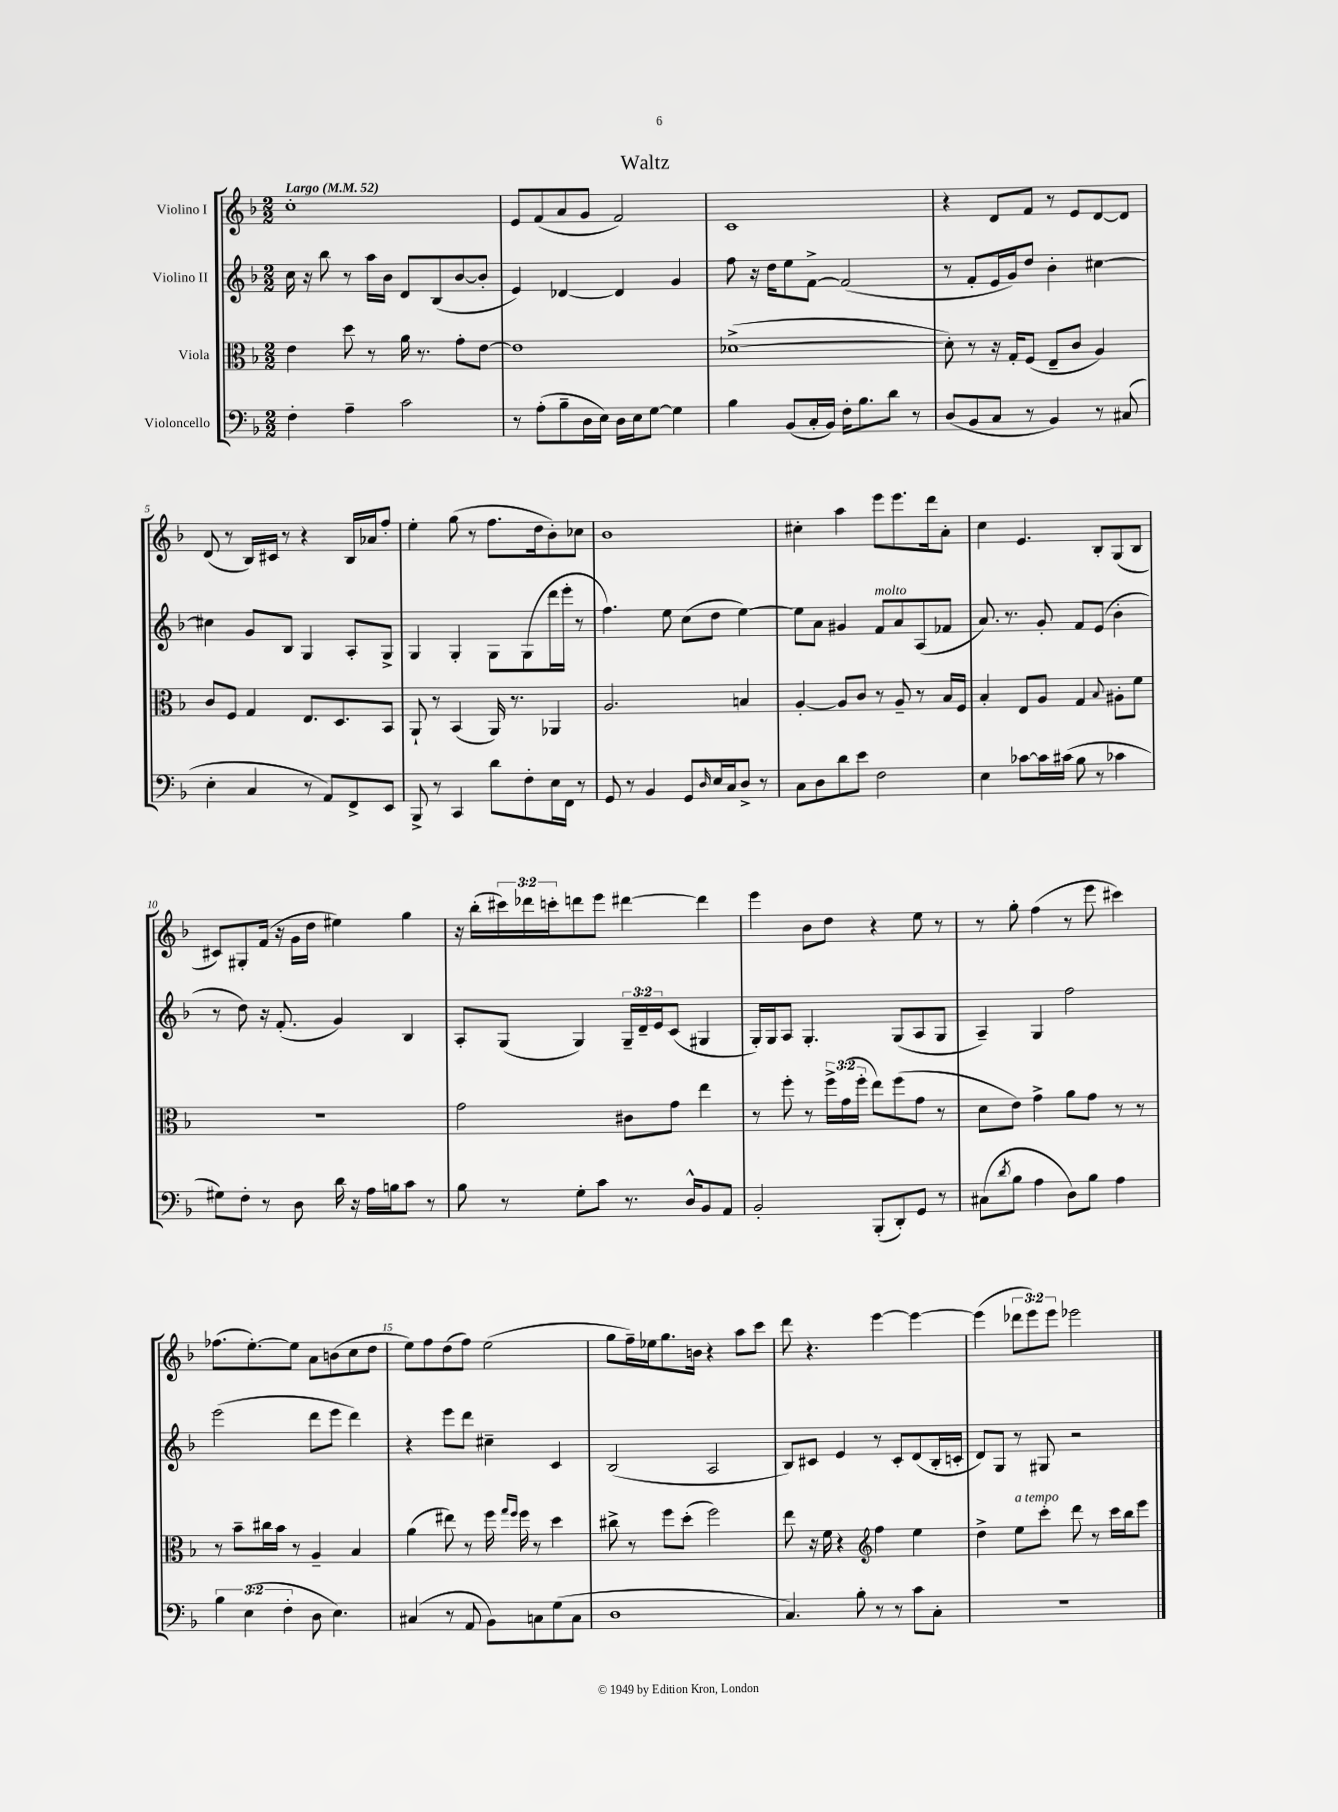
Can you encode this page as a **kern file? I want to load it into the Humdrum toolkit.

**kern	**kern	**kern	**kern
*part4	*part3	*part2	*part1
*staff4	*staff3	*staff2	*staff1
*I"Violoncello	*I"Viola	*I"Violino II	*I"Violino I
*clefF4	*clefC3	*clefG2	*clefG2
*k[b-]	*k[b-]	*k[b-]	*k[b-]
*M2/2	*M2/2	*M2/2	*M2/2
*MM52	*MM52	*MM52	*MM52
=1	=1	=1	=1
!	!	!	!LO:TX:a:B:t=Largo
4F'\	4e\	16cc\	1cc'
.	.	16r	.
.	.	8bb-\	.
4A~\	8dd\	8r	.
.	8r	16aa\LL	.
.	.	16b-\JJ	.
2c\	16a\	8d/L	.
.	8.r	.	.
.	.	(8B-/	.
.	8g'\L	[8b-/	.
.	[8e\J	8b-'/J]	.
=2	=2	=2	=2
8r	1e]	4e/)	8e/L
(8A'\L	.	.	(8f/
8B-~\	.	[4d-X/	8a/
16D\L	.	.	8g/J
16E\JJ)	.	.	.
16D\LL	.	4d-/]	2f/)
16E\J	.	.	.
[8G\J	.	.	.
4G\]	.	4g/	.
=3	=3	=3	=3
4B-\	([1d-X^	8ff\	1c
.	.	16r	.
.	.	16dd\KL	.
(8BB-/L	.	8ee\	.
16C'/L	.	[8f^\J	.
16BB-/JJ)	.	.	.
16F'\KL	.	(2f/]	.
8.B-\	.	.	.
8d\J	.	.	.
8r	.	.	.
=4	=4	=4	=4
(8D/L	8d-'\])	8r	4r
8BB-/	8r	8f'/L	.
8C/J	16r	16e/L	8d/L
.	16G'/KL	16g/J)	.
8r	(8F/J	8dd/J	8f/J
4BB-/)	8E~/L	4b-'\	8r
.	8c/J	.	8e/L
8r	4A/)	[4cc#X\	[8d/
(8C#X/	.	.	8d/J]
!!LO:LB:g=z
=5	=5	=5	=5
4E'\	8c/L	4cc#X\]	(8d/
.	8F/J	.	8r
4C/	4G/	8g/L	16B-/LL)
.	.	.	16c#X/JJ
.	.	8B-/J	8r
8r	8.E/L	4G/	4r
8AA/L)	.	.	.
.	8.D/	.	.
8FF^/	.	8A'/L	16B-/LL
.	.	.	16a-X/J
8EE/J	8BB-/J	8G^/J	8ff'/J
=6	=6	=6	=6
8BBB-^/	8AA`/	4G/	4ee'\
8r	8r	.	.
4CC/	(4BB-/	4G'/	(8gg\
.	.	.	8r
8d\L	16AA/)	8G\L	8.ff\L
.	8.r	.	.
8F'\	.	(8G\	.
.	.	.	16dd\k
16E\L	4AA-X/	16ddd\L	8b-'\)
16FF\JJ	.	16eee'\JJ	.
8r	.	8r	8cc-X\J
=7	=7	=7	=7
8GG/	2.A/	4.ff\)	1b-
8r	.	.	.
4BB-/	.	.	.
.	.	8ee\	.
8GG/L	.	(8cc\L	.
16qqD/	.	.	.
16E/L	.	8dd\J	.
16C/J	.	.	.
8D^/J	4Bn/	[4ee\)	.
8r	.	.	.
=8	=8	=8	=8
8C\L	[4A'/	8ee\L]	4cc#X'\
8D\	.	8a\J	.
8d\	8A/L]	4g#X/	4aa\
8e\J	8c/J	.	.
!	!	!LO:TX:a:i:t=molto	!
2F\	8r	8f/L	8eee\L
.	8A~/	8a/	8.eee\
.	8r	(8A/	.
.	.	.	16ddd\k
.	16B-/LL	8f-X/J	8a'\J
.	16F/JJ	.	.
=9	=9	=9	=9
4E\	4B-'/	8.a/)	4cc\
.	.	8.r	.
[8c-X\L	8E/L	.	4.e/
16c-\L]	8A/J	8g'/	.
(16c#X\JJ	.	.	.
8B-\	4G/	8f/L	.
8r	.	(8e/J	8B-'/L
.	8qqB-/	.	.
4c-X\	8A#X'\L	4b-'\	(8G/
.	8f\J	.	8B-/J
!!LO:LB:g=z
=10	=10	=10	=10
8G#X\L)	1r	8r	8c#X/L)
8F'\J	.	8dd\)	8G#X'/
8r	.	16r	(16f/Jk
.	.	(8.f'/	16r
8D\	.	.	16g\LL
.	.	.	16dd\JJ
16d\	.	4g/)	4ee#X\)
16r	.	.	.
16A\LL	.	.	.
16Bn\J	.	.	.
8c\J	.	4B-/	4gg\
8r	.	.	.
=11	=11	=11	=11
8B-\	2g\	8A'/L	16r
.	.	.	(16bb-'\LL
8r	.	(8G/J	24ccc#X\)
.	.	.	24ddd-X\
.	.	.	24cccn'\J
8G'\L	.	4G/)	8dddn\
8c\J	.	.	8eee\J
8.r	8c#X\L	24G~/LL	[4ddd#X\
.	.	24d~/	.
.	.	24e/J	.
.	8g\J	(8c/J	.
16D^^/KL	.	.	.
8BB-/	4ee\	4G#X/	4ddd#\]
8AA/J	.	.	.
=12	=12	=12	=12
2BB-'/	8r	16G'/LL)	4eee\
.	.	16G/J	.
.	8ff'\	8A/J	.
.	8r	4.G'/	8b-\L
.	24ff^\LL	.	8dd\J
.	(24g\	.	.
.	24ff'\JJ	.	.
(8BBB-'/L	8ee\L)	.	4r
8DD'/)	(8ff\	(8G/L	.
8GG/J	8g\J	8A/	8ee\
8r	8r	8G/J	8r
=13	=13	=13	=13
(8C#X\L	8d\L	4A~/)	8r
8qd/	.	.	.
8B-\J	8e\J)	.	8gg'\
4A\	4g^\	4G/	(4ff\
8D\L)	8a\L	2ff\	8r
8B-\J	8g\J	.	8eee\
4A\	8r	.	4ccc#X\)
.	8r	.	.
!!LO:LB:g=z
=14	=14	=14	=14
6B-\	8r	(2eee\	(8.ff-X\L
.	8b-~\L	.	.
(6E\	.	.	.
.	.	.	[8.ee'\)
.	16cc#X\L	.	.
.	16b-\JJ	.	.
6F'\	.	.	.
.	8r	.	8ee\J]
8D\	4A~/	8ddd\L	8a\L
4.E\)	.	8eee\J	(8bn\
.	4B-/	4ddd\)	8cc\
.	.	.	8dd\J
=15	=15	=15	=15
(4C#X/	(4a\	4r	8ee\L)
.	.	.	8ff\
8r	8ee#X\)	8eee\L	(8dd\
8AA/	8r	8ddd\J	8ff\J)
8BB-\L)	16ff\	4cc#X~\	(2ee\
.	16qqgg/LL	.	.
.	16qqff/JJ	.	.
.	16ff\	.	.
8Cn\	8r	.	.
(8G\	4dd\	4c/	.
8C\J	.	.	.
=16	=16	=16	=16
1D	8cc#X^\	(2B-/	8gg\L
.	8r	.	16ff~\L)
.	.	.	16ee-X\J
.	8ff\L	.	8.gg\
.	(8dd'\J	.	.
.	.	.	16bn\Jk
.	2ff\)	2A/	4r
.	.	.	8aa\L
.	.	.	8ccc\J
=17	=17	=17	=17
4.C/)	8ee\	8B-/L)	8ddd\
.	16r	8c#X/J	4.r
.	16f\	.	.
.	4r	4e/	.
8B-'\	.	.	.
*	*clefG2	*	*
8r	4ff\	8r	[4eee\
8r	.	8c#'/L	.
8c\L	4ee\	(8d/	4eee\_
8C'\J	.	16B-'/L	.
.	.	16cn'/JJ	.
=18	=18	=18	=18
1r	4dd^\	8d/L)	(4eee\]
.	.	8G/J	.
!	!LO:TX:a:i:t=a tempo	!	!
.	8ee\L	8r	12ddd-X\L
.	.	.	12eee\)
.	8ccc'\J	8G#X/	.
.	.	.	12eee\J
.	8ddd\	2r	2eee-X\
.	8r	.	.
.	16ccc\LL	.	.
.	16bb-\J	.	.
.	8eee\J	.	.
==	==	==	==
*-	*-	*-	*-
